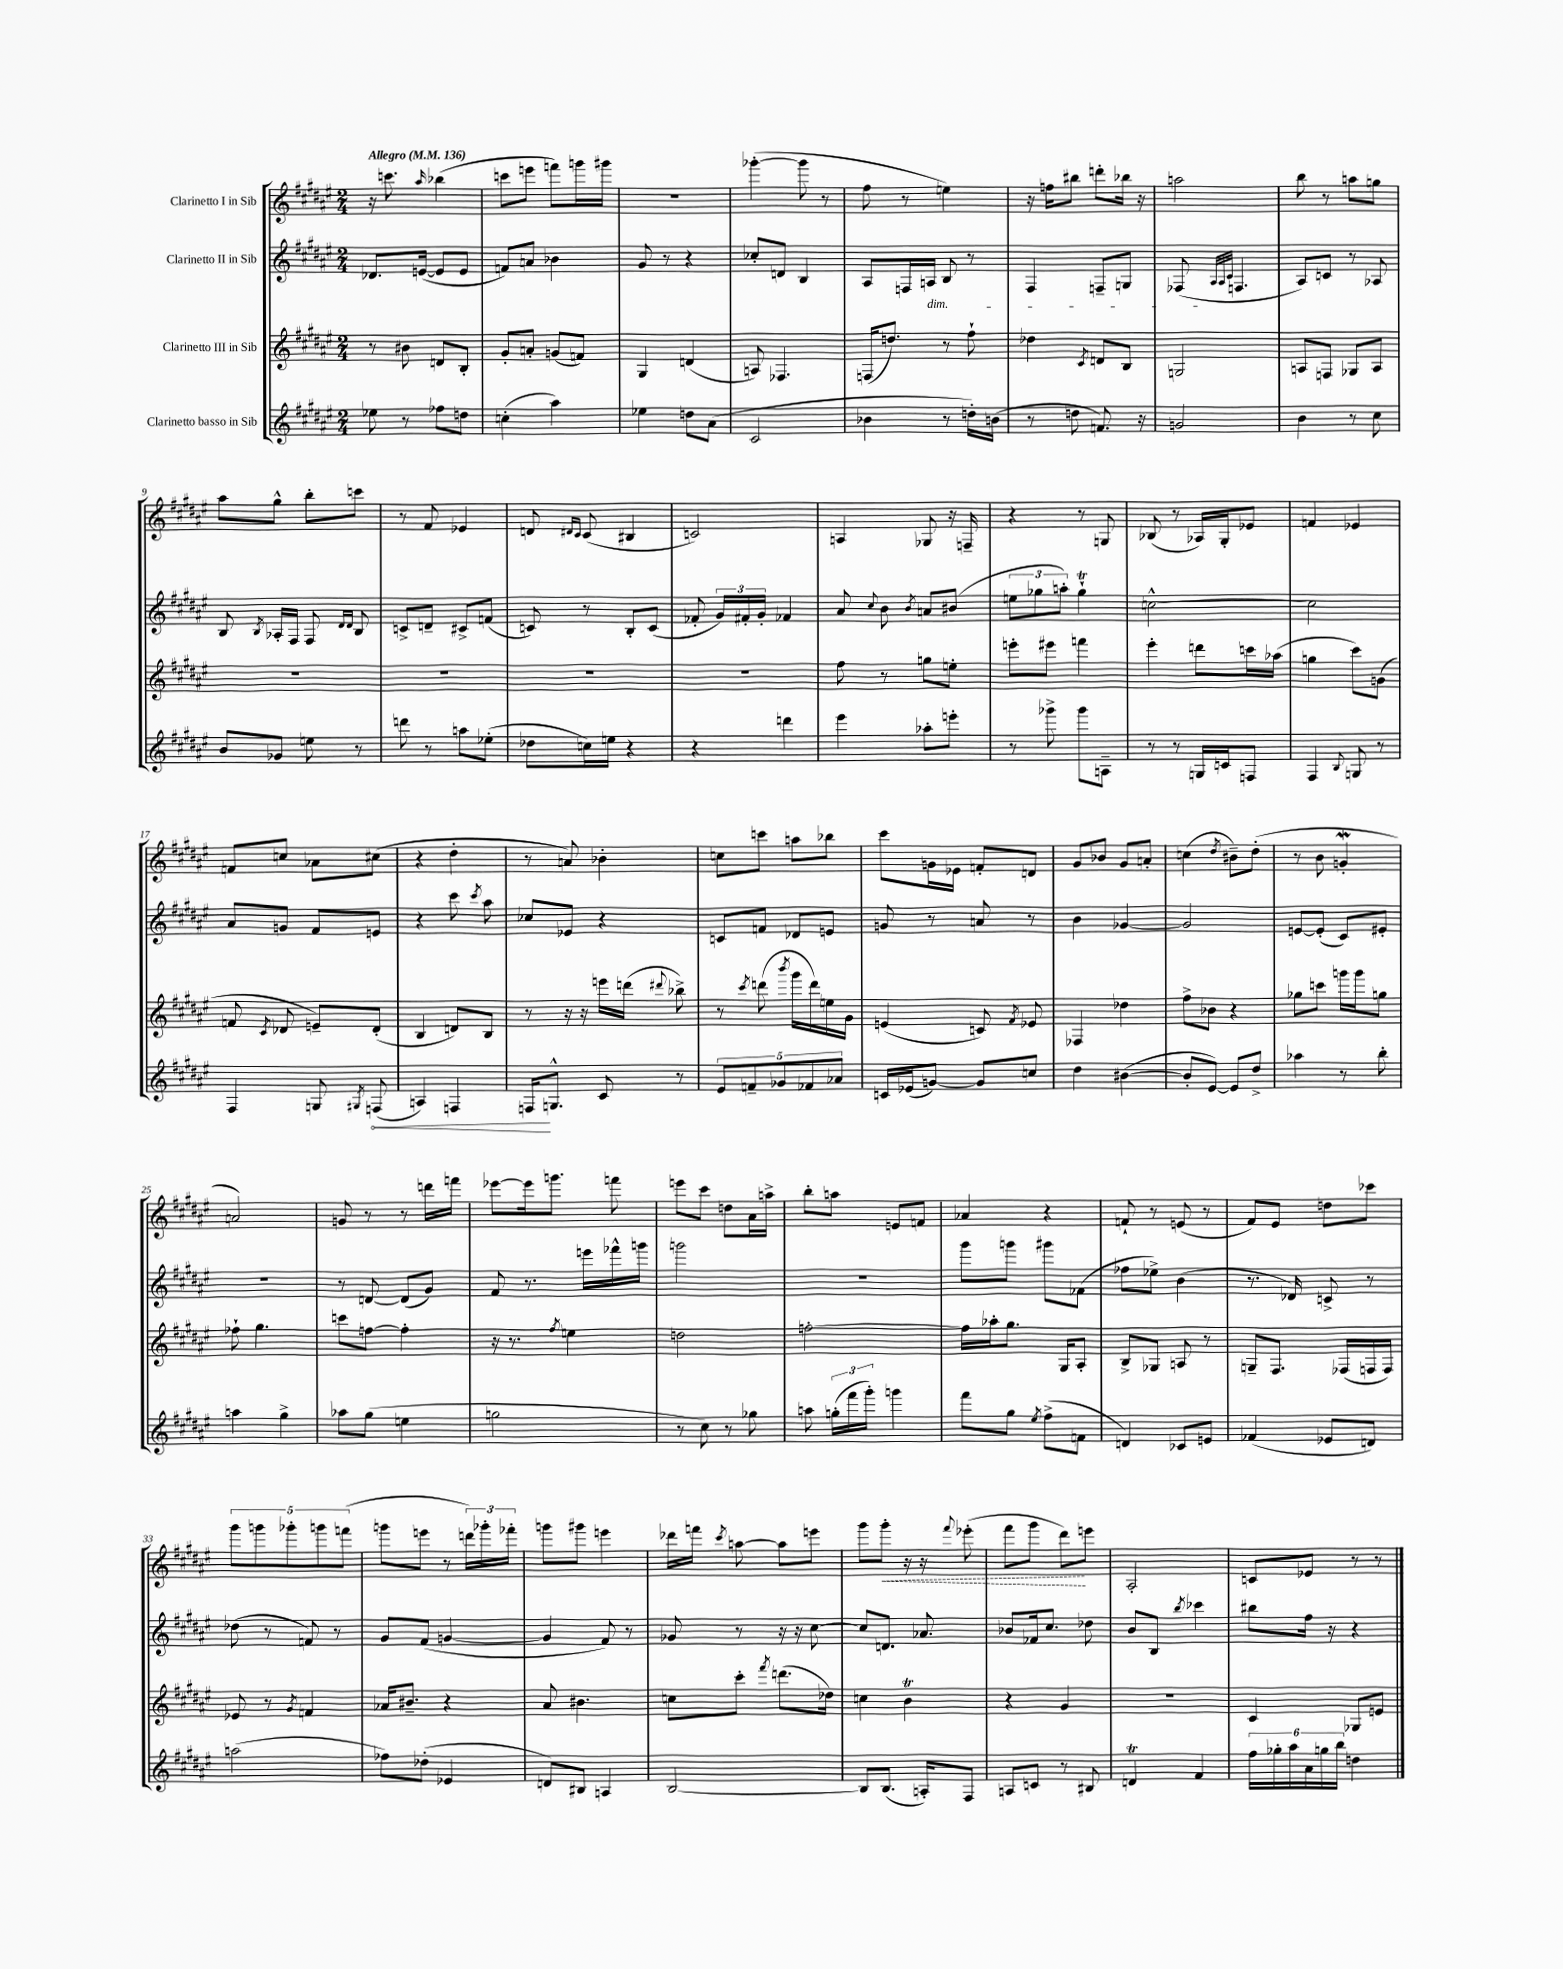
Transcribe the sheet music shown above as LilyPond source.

<<
\new StaffGroup <<
\new Staff = "s0" \with { instrumentName = "Clarinetto I in Sib" } {
    \clef treble \key fis \major \numericTimeSignature \time 2/4 \tempo "Allegro" 4 = 136
    \autoBeamOff r16 c'''8. \grace { ais''16 } bes''4( |
    c'''8[ e'''8] f'''8[) g'''16 gis'''16] |
    r2 |
    ges'''4~-.( ges'''8 r8 |
    fis''8 r8 e''4) |
    r16 f''16[ bis''8] d'''8[-. bes''16] r16 |
    a''2 |
    b''8 r8 a''8[ g''8] |
    ais''8[ gis''8]-^ b''8[-. c'''8] |
    r8 fis'8 ees'4 |
    d'8 \grace { dis'16[ cis'16] } cis'8( bis4 |
    c'2) |
    a4 ges8 r16 f16-- |
    r4 r8 g8 |
    bes8( r8 aes16[) gis16-. ees'8] |
    f'4 ees'4 |
    f'8[ c''8] aes'8[ cis''8]( |
    r4 dis''4-. |
    r8 a'8) bes'4-. |
    c''8[ c'''8] a''8[ bes''8] |
    cis'''8[ g'16 ees'16] f'8[-. d'8] |
    gis'8[ bes'8] gis'8[ a'8]-. |
    c''4( \acciaccatura { dis''8 } bis'8[--) dis''8]-.( |
    r8 b'8 g'4-.\mordent |
    a'2) |
    g'8 r8 r8 d'''16[ f'''16] |
    ees'''8[~ ees'''16 g'''8.] f'''8 |
    e'''8[ cis'''8] d''8[ ais'16 a''16]-> |
    b''8[-. a''8] e'8[ f'8] |
    aes'4 r4 |
    f'8-! r8 e'8( r8 |
    fis'8[) eis'8] d''8[ ces'''8] |
    \tuplet 5/4 { gis'''8[ g'''8 ges'''8-. g'''8 f'''8]( } |
    g'''8[ e'''8] r8 \tuplet 3/2 { d'''16[) ges'''16-. fes'''16]-. } |
    g'''8[ gis'''8] e'''4 |
    des'''16[ f'''16] \acciaccatura { cis'''8 } a''8~ a''8[ e'''8] |
    gis'''8[ \once \override Hairpin.style = #'dashed-line gis'''8]-.\< r16 r16 \appoggiatura { fis'''8 } ees'''8-.( |
    fis'''8[ gis'''8] dis'''8[\!) e'''8] |
    ais2-. |
    c'8[ ees'8] r8 r8 \bar "|." |
}
\new Staff = "s1" \with { instrumentName = "Clarinetto II in Sib" } {
    \clef treble \key fis \major \numericTimeSignature \time 2/4
    \autoBeamOff des'8.[ e'16]~( e'8[ e'8] |
    f'8[) a'8] bes'4 |
    gis'8 r8 r4 |
    ces''8[-. d'8] b4 |
    ais8[ f16 a16]\dim b8 r8 |
    fis4 f8[-- g8] |
    fes8\!( \grace { ais32[ ais32 cis'32] } f4. |
    ais8[) c'8] r8 aes8 |
    b8 \acciaccatura { b8 } aes16[-. fis16] fis8 \grace { dis'16[ dis'16] } b8 |
    c'8[-> d'8]-- cis'8[-> f'8]( |
    c'8) r8 b8[-. c'8]( |
    fes'8-. \tuplet 3/2 { gis'16[) fis'16-. gis'16]-. } fes'4 |
    ais'8 \appoggiatura { cis''8 } b'8 \acciaccatura { b'8 } a'8[ bis'8]( |
    \tuplet 3/2 { e''8[ ges''8 a''8]-.) } ges''4-!\trill |
    c''2~-^ |
    c''2 |
    ais'8[ g'8] fis'8[ e'8] |
    r4 cis'''8 \acciaccatura { cis'''8 } ais''8 |
    ces''8[ ees'8] r4 |
    c'8[ f'8] des'8[ e'8] |
    g'8 r8 a'8 r8 |
    b'4 ges'4~ |
    ges'2 |
    e'8[~ e'8]-.( cis'8[) eis'8]-. |
    R2 |
    r8 d'8~ d'8[( gis'8]) |
    fis'8 r8. e'''16[ fes'''16-^ g'''16] |
    g'''2 |
    R2 |
    gis'''8[ g'''8] gis'''8[ fes'8]( |
    fes''8[ ees''8]->) b'4( |
    r8. des'16) c'8-> r8 |
    des''8( r8 f'8) r8 |
    gis'8[ fis'8]( g'4~ |
    g'4 fis'8) r8 |
    ges'8 r8 r16 r16 cis''8~ |
    cis''8[ d'8.] aes'8. |
    bes'8[ fes'16 cis''8.] des''8 |
    b'8[ b8] \acciaccatura { b''8 } ces'''4 |
    bis''8[ fis''16] r16 r4 \bar "|." |
}
\new Staff = "s2" \with { instrumentName = "Clarinetto III in Sib" } {
    \clef treble \key fis \major \numericTimeSignature \time 2/4
    \autoBeamOff r8 bis'8 d'8[ b8]-. |
    gis'8[-. a'8]-. g'8[( f'8]) |
    gis4 d'4( |
    a8) fes4. |
    f16[( d''8.]) r8 fis''8-! |
    des''4 \acciaccatura { cis'8 } d'8[ b8] |
    g2 |
    a8[ f8] ges8[ a8] |
    R2 |
    R2 |
    R2 |
    R2 |
    fis''8 r8 g''8[ e''8]-. |
    e'''8[-. eis'''8] f'''4 |
    eis'''4-. d'''8[ c'''16 aes''16]( |
    g''4 cis'''8[) g'8]( |
    f'8 \acciaccatura { cis'8 } des'8 e'8[--) des'8]-.( |
    b4 d'8[) b8] |
    r8 r16 r16 e'''16[ d'''16]( \appoggiatura { dis'''8 } bes''8->) |
    r8 \acciaccatura { cis'''8 } d'''8( \acciaccatura { b'''8 } gis'''16[ d'''16) e''16 gis'16] |
    e'4( c'8) \acciaccatura { fis'8 } ees'8 |
    fes4 des''4 |
    fis''8[-> bes'8] r4 |
    ges''8[ c'''8] g'''16[ g'''16 g''8] |
    fes''8-! gis''4. |
    c'''8[ f''8]~ f''4-. |
    r16 r8. \acciaccatura { fis''8 } e''4 |
    d''2 |
    f''2~-. |
    f''16[ aes''16-. gis''8.] gis16[ ais8]-. |
    b8[-> ges8] a8 r8 |
    g8[-- fis8.] fes16[( f16 f16]) |
    ees'8 r8 \acciaccatura { gis'8 } f'4 |
    aes'16[ bis'8.]-- r4 |
    ais'8 bis'4. |
    c''8[ cis'''8]-. \acciaccatura { fis'''8 } d'''8.[( des''16]) |
    c''4 b'4\trill |
    r4 gis'4 |
    R2 |
    cis'4 ges8[ e'8] \bar "|." |
}
\new Staff = "s3" \with { instrumentName = "Clarinetto basso in Sib" } {
    \clef treble \key fis \major \numericTimeSignature \time 2/4
    \autoBeamOff ees''8 r8 fes''8[ d''8] |
    c''4-.( ais''4) |
    ees''4 d''8[ ais'8]( |
    cis'2 |
    bes'4 r8 d''16[-.) b'16]( |
    r8 d''8 f'8.) r16 |
    g'2 |
    b'4 r8 cis''8 |
    b'8[ ges'8] e''8 r8 |
    d'''8 r8 a''8[ ees''8]-.( |
    des''8[ c''16) e''16] r4 |
    r4 d'''4 |
    eis'''4 aes''8[-. e'''8]-. |
    r8 ges'''8-> ges'''8[ a8]-- |
    r8 r8 g16[ c'16 f8] |
    fis4 \appoggiatura { b8 } g8 r8 |
    fis4 g8 \acciaccatura { gis8 } \once \override Hairpin.circled-tip = ##t f8\<( |
    a4) f4 |
    f16[\! g8.]-^ cis'8 r8 |
    \tuplet 5/4 { eis'8[ f'8-- ges'8 fes'8 aes'8] } |
    c'16[ ees'16( g'8]~) g'8[ c''8] |
    dis''4 bis'4~( |
    bis'8[-. eis'8]~) eis'8[ dis''8]-> |
    aes''4 r8 b''8-. |
    a''4 gis''4-> |
    aes''8[ gis''8]( e''4 |
    g''2 |
    r8 cis''8) r8 ges''8 |
    a''8 \tuplet 3/2 { g''16[-.( fis'''16 gis'''16]-.) } g'''4 |
    fis'''8[ gis''8] \acciaccatura { eis''8 } fis''8[->( f'8] |
    d'4) ces'8[ e'8] |
    fes'4( ees'8[ d'8]) |
    a''2( |
    fes''8[) des''8]-.( ees'4 |
    d'8[) bis8] a4 |
    b2~ |
    b8[ b8.]( a16[-.) fis8] |
    a8[ c'8] r8 bis8 |
    d'4\trill fis'4 |
    \tuplet 6/4 { fis''16[ ges''16-. ais''16 ais'16 g''16 b''16] } d''4 \bar "|." |
}
>>
>>
